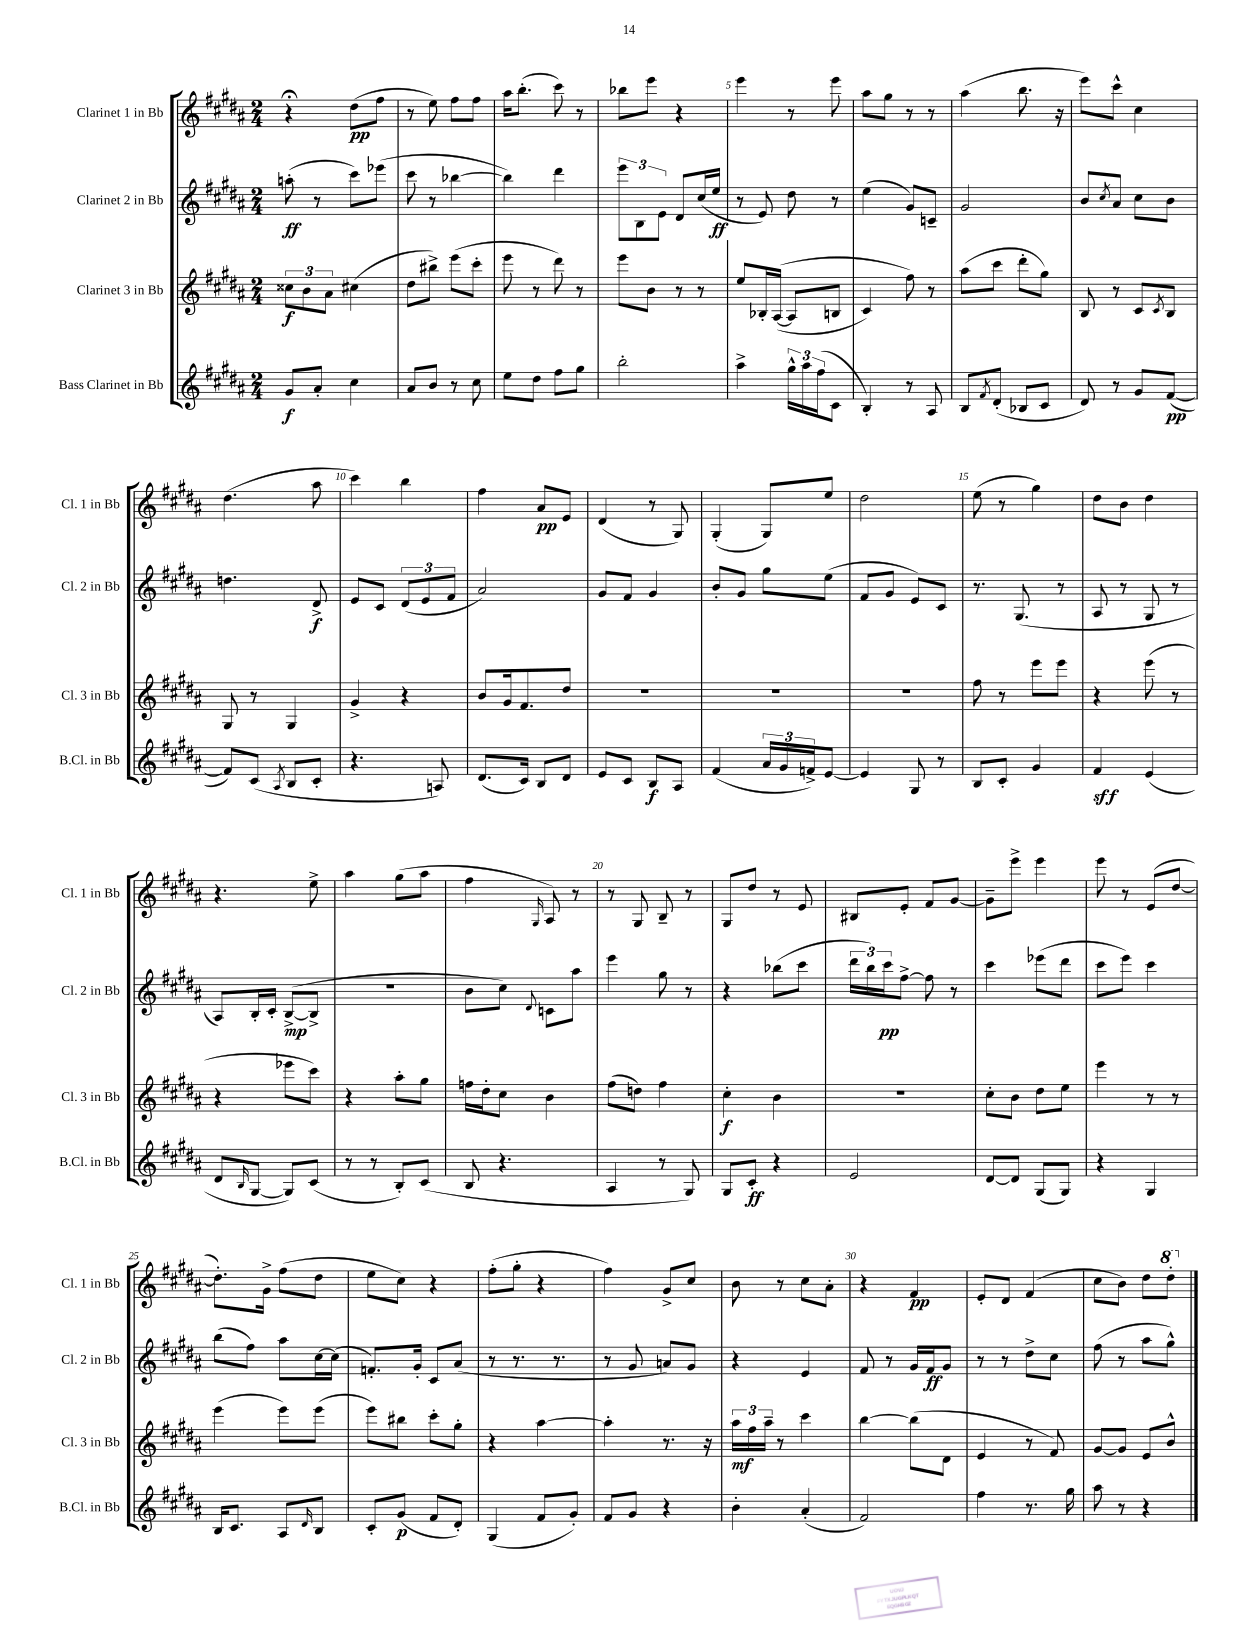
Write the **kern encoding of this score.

**kern	**kern	**kern	**kern
*staff4	*staff3	*staff2	*staff1
*clefG2	*clefG2	*clefG2	*clefG2
*k[f#c#g#d#a#]	*k[f#c#g#d#a#]	*k[f#c#g#d#a#]	*k[f#c#g#d#a#]
*M2/4	*M2/4	*M2/4	*M2/4
8g#	12cc##	(8aa'	4r;
.	12b	.	.
8a#'	.	8r	.
.	12a#	.	.
4cc#	(4cc#	8ccc#)	(8dd#
.	.	(8eee-	8ff#
=	=	=	=
8a#	8dd#	8ccc#	8r
8b	8bb#^)	8r	8ee)
8r	(8eee	[4bb-	8ff#
8cc#	8ccc#'	.	8ff#
=	=	=	=
8ee	8eee	4bb-])	16aa#
.	.	.	(8.bb'
8dd#	8r	.	.
8ff#	8ddd#)	4ddd#	8ccc#)
8gg#	8r	.	8r
=	=	=	=
2bb'	8eee	12eee	8bb-
.	.	12B	.
.	8b	.	8eee
.	.	12e	.
.	8r	8d#	4r
.	8r	(16cc#	.
.	.	16ee	.
=	=	=	=
4aa#^	8ee	8r	4eee
.	16B-'	8e)	.
.	&(([16A#	.	.
24gg#^^	8A#]	8dd#	8r
24aa#	.	.	.
(24ff#	.	.	.
8c#	8B	8r	8eee
=	=	=	=
4B')	4c#)	(4ee	8aa#
.	.	.	8gg#
8r	8ff#&)	8g#)	8r
8A#	8r	8c~	8r
=	=	=	=
8B	(8aa#	2g#	(4aa#
8qf#	.	.	.
(8d#'	8ccc#	.	.
8B-	8ddd#'	.	8.bb
8c#	8gg#)	.	.
.	.	.	16r
=	=	=	=
8d#)	8B	8b	8eee)
.	.	8qcc#	.
8r	8r	8a#	8ccc#^^
8g#	8c#	8cc#	4cc#
.	8qc#	.	.
([8f#	8B	8b	.
=	=	=	=
8f#])	8G#	4.dd	(4.dd#
(8c#	8r	.	.
8qA#	.	.	.
8B	4G#	.	.
8c#'	.	8d#^	8aa#
=	=	=	=
4.r	4g#^	8e	4ccc#)
.	.	8c#	.
.	4r	(12d#	4bb
.	.	12e	.
8A)	.	.	.
.	.	12f#	.
=	=	=	=
(8.d#	8b	2a#)	4ff#
.	16g#	.	.
16c#)	8.f#	.	.
8B	.	.	8a#
8d#	8dd#	.	8e
=	=	=	=
8e	2r	8g#	(4d#
8c#	.	8f#	.
8B	.	4g#	8r
8A#	.	.	8G#)
=	=	=	=
(4f#	2r	8b'	(4G#'
.	.	8g#	.
24a#	.	8gg#	8G#)
24g#	.	.	.
24f^)	.	.	.
[8e	.	(8ee	8ee
=	=	=	=
4e]	2r	8f#	2dd#
.	.	8g#	.
8G#	.	8e)	.
8r	.	8c#	.
=	=	=	=
8B	8ff#	8.r	(8ee
8c#'	8r	.	8r
.	.	(8.G#	.
4g#	8eee	.	4gg#)
.	8eee	8r	.
=	=	=	=
4f#	4r	8A#	8dd#
.	.	8r	8b
(4e	(8eee	8G#	4dd#
.	8r	8r	.
=	=	=	=
8d#	4r	8A#)	4.r
16qqB	.	.	.
[8G#	.	16B'	.
.	.	16c#'	.
8G#])	8eee-	([8B^	.
(8c#	8ccc#)	8B^]	8ee^
=	=	=	=
8r	4r	2r	4aa#
8r	.	.	.
8B')	8aa#'	.	(8gg#
(8c#	8gg#	.	8aa#
=	=	=	=
8B	16ff	8b	4ff#
.	16dd#'	.	.
4.r	8cc#	8cc#)	.
.	.	8qqd#	16qqG#
.	4b	8c	8A#)
.	.	8aa#	8r
=	=	=	=
4A#	(8ff#	4eee	8r
.	8dd)	.	8G#
8r	4ff#	8gg#	8B~
8G#)	.	8r	8r
=	=	=	=
8G#	4cc#'	4r	8G#
8c#'	.	.	8dd#
4r	4b	(8bb-	8r
.	.	8ccc#	8e
=	=	=	=
2e	2r	24ddd#	8B#
.	.	24bb)	.
.	.	24ccc#	.
.	.	[8ff#^	8e'
.	.	8ff#]	8f#
.	.	8r	[8g#
=	=	=	=
[8d#	8cc#'	4ccc#	8g#~]
8d#]	8b	.	8eee^
(8G#	8dd#	(8eee-	4eee
8G#)	8ee	8ddd#	.
=	=	=	=
4r	4eee	8ccc#	8eee
.	.	8eee)	8r
4G#	8r	4ccc#	(8e
.	8r	.	[8dd#
=	=	=	=
16B	(4eee	(8bb	8.dd#'])
8.c#	.	.	.
.	.	8ff#)	.
.	.	.	16g#^
8A#	8eee)	8aa#	(8ff#
16qqd#	.	.	.
8B	(8eee	[16cc#	8dd#
.	.	(16cc#]	.
=	=	=	=
8c#'	8eee)	8.f')	8ee
(8g#	8bb#	.	8cc#)
.	.	16g#'	.
8f#	8ccc#'	8c#	4r
8d#')	8gg#'	(8a#	.
=	=	=	=
(4G#	4r	8r	(8ff#'
.	.	8.r	8gg#'
8f#	[4aa#	.	4r
.	.	8.r	.
8g#')	.	.	.
=	=	=	=
8f#	4aa#']	8r	4ff#)
8g#	.	8g#	.
4r	8.r	8a)	8g#^
.	.	8g#	8cc#
.	16r	.	.
=	=	=	=
4b'	24aa#	4r	8b
.	24ff#	.	.
.	24aa#~	.	.
.	8r	.	8r
(4a#'	4ccc#	4e	8cc#
.	.	.	8a#'
=	=	=	=
2f#)	[4bb	8f#	4r
.	.	8r	.
.	(8bb]	16g#	4f#
.	.	16f#	.
.	8d#	8g#	.
=	=	=	=
4ff#	4e	8r	8e'
.	.	8r	8d#
8.r	8r	8dd#^	(4f#
.	8f#)	8cc#	.
16gg#	.	.	.
=	=	=	=
8aa#	[8g#	(8ff#	8cc#
8r	8g#]	8r	8b)
4r	8e	8aa#	8dd#
.	8b^^	8gg#^^)	8ddd#'
==	==	==	==
*-	*-	*-	*-
